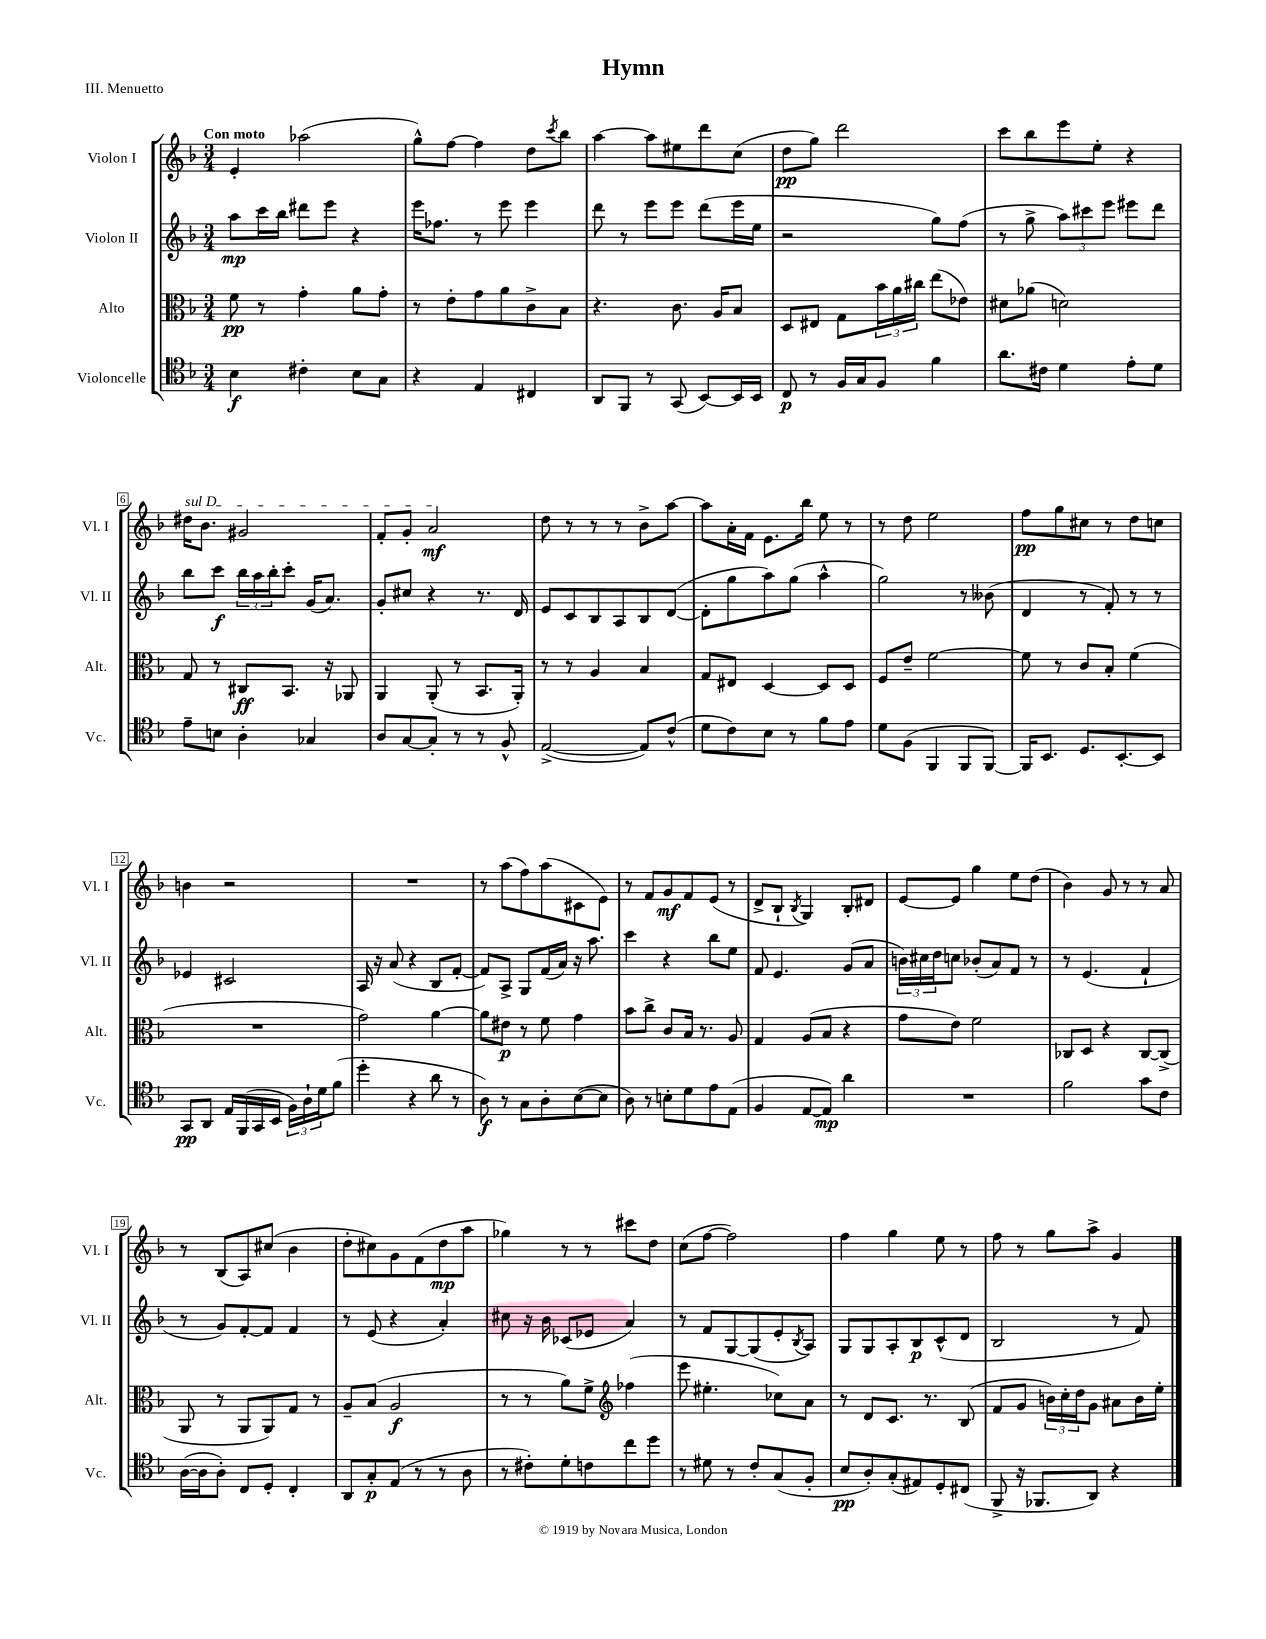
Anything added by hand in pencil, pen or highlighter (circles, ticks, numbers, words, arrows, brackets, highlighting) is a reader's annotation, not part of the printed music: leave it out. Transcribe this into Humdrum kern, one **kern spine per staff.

**kern	**kern	**kern	**kern
*staff4	*staff3	*staff2	*staff1
*clefC4	*clefC3	*clefG2	*clefG2
*k[b-]	*k[b-]	*k[b-]	*k[b-]
*M3/4	*M3/4	*M3/4	*M3/4
4B-\	8f\	8aa\L	4e'/
.	8r	16ccc\L	.
.	.	16bb-\JJ	.
4c#'\	4g'\	8ddd#\L	(2aa-\
.	.	8eee\J	.
8B-\L	8a\L	4r	.
8G\J	8g'\J	.	.
=	=	=	=
4r	8r	16eee\LK	8gg^^\L)
.	.	8.ff-\J	.
.	8e'\L	.	[8ff\J
4E/	8g\	8r	4ff\]
.	8a\	8eee\	.
4C#/	8c^\	4eee\	8dd\L
.	.	.	8qccc/
.	8B-\J	.	8bb-\J
=	=	=	=
8AA/L	4.r	8ddd\	[4aa\
8FF/J	.	8r	.
8r	.	8eee\L	8aa\]L
(8GG/	8.c\	8eee\J	8ee#\
[8BB-/L)	.	(8ddd\L	8ddd\
.	16A/LK	.	.
16BB-/]L	8B-/J	16eee\L	(8cc\J
16BB-/JJ	.	16ee\JJ	.
=	=	=	=
8C/	8D/L	2r	8dd\L
8r	8E#/J	.	8gg\J)
16F/LL	8G\L	.	2ddd\
16G/J	.	.	.
8F/J	24b-\L	.	.
.	24a\	.	.
.	24cc#\JJ	.	.
4f\	(8ee\L	8gg\L)	.
.	8e-\J)	(8ff\J	.
=	=	=	=
8.a\L	8d#\L	8r	8ccc\L
.	(8a-\J	8gg^\	8bb-\
16c#\Jk	.	.	.
4d\	2d\)	12aa\L)	8eee\
.	.	12ccc#\	.
.	.	.	8ee'\J
.	.	12eee\J	.
8e'\L	.	8eee#\L	4r
8d\J	.	8ddd\J	.
=	=	=	=
8e~\L	8G/	8bb-\L	16dd#\LK
.	.	.	8.b-\J
8B\J	8r	8ccc\J	.
4A'\	8C#/L	24bb-\LL	2g#/
.	.	24aa\	.
.	.	24bb-'\J	.
.	8.BB-/J	8ccc'\J	.
4G-/	.	(16g/LK	.
.	16r	8.a/J)	.
.	8AA-/	.	.
=	=	=	=
8A/L	4AA/	8g'/L	8f'/L
[8G/	.	8cc#/J	8g'/J
8G'/]J	(8AA'/	4r	2a/
8r	8r	.	.
8r	8.BB-/L	8.r	.
8F^^/	.	.	.
.	16AA'/Jk)	16d/	.
=	=	=	=
([2E^/	8r	8e/L	8dd\
.	8r	8c/	8r
.	4A/	8B-/	8r
.	.	8A/	8r
8E/]L)	4B-/	8B-/	8b-^\L
(8c^^/J	.	([8d/J	[8aa\J
=	=	=	=
8d\L	8G/L	8d'\]L	8aa\]L
8c\)	8E#/J	8gg\	16a'\L
.	.	.	16f\JJ
8B-\J	[4D/	8aa\)	8.e\L
8r	.	(8gg\J	.
.	.	.	16bb-\Jk
8f\L	8D/]L	4aa^^\	8ee\
8e\J	8D/J	.	8r
=	=	=	=
8d\L	8F/L	2gg\)	8r
(8F\J	8e~/J	.	8dd\
4FF/	[2f\	.	2ee\
8FF/L	.	8r	.
[8FF/J)	.	(8b--\	.
=	=	=	=
16FF/]LK	8f\]	4d/	8ff\L
8.BB-/J	.	.	.
.	8r	.	8gg\
8.D/L	8c/L	8r	8cc#\J
.	8B-'/J	8f'/)	8r
[8.BB-'/	.	.	.
.	(4f\	8r	8dd\L
8BB-/]J	.	8r	8cc\J
=	=	=	=
8GG/L	2.r	4e-/	4b\
8AA/J	.	.	.
16E/LL	.	2c#/	2r
(16FF/	.	.	.
16GG/	.	.	.
16BB-/JJ	.	.	.
24F\LL)	.	.	.
24A`\	.	.	.
24d\J	.	.	.
(8f\J	.	.	.
=	=	=	=
4dd'\	2g\)	16A/	2.r
.	.	16r	.
.	.	(8a/	.
4r	.	4r	.
8a\	[4a\	8B-/L	.
8r	.	[8f'/J	.
=	=	=	=
8A\)	8a\]L	8f/]L)	8r
8r	8e#\J	8A^/J	(8aa\L
8G\L	8r	8G/L	8ff\)
8A'\	8f\	(16f/L	(8aa\
.	.	16a/JJ)	.
([8B-\	4g\	16r	8c#\
.	.	8.aa\	.
8B-\]J	.	.	8e\J)
=	=	=	=
8A\)	8b-\L	4ccc\	8r
8r	8cc^\J	.	8f/L
8B'\L	8c/L	4r	8g/
8d\	16B-/Jk	.	8f/
.	8.r	.	.
8e\	.	8bb-\L	(8e/J
(8E\J	8A/	8ee\J	8r
=	=	=	=
4F/	4G/	8f/	8d^/L
.	.	4.e/	8B-`/J
.	.	.	8qB-/
[8E/L	(8A/L	.	4G/)
8E/]J)	8B-/J	.	.
4a\	4r	(8g/L	8B-'/L
.	.	8a/J	8d#/J
=	=	=	=
2.r	8g\L	24b\LL)	[8e/L
.	.	24cc#\	.
.	.	24dd\J	.
.	8e\J)	8cc\J	8e/]J
.	2f\	(8b-'/L	4gg\
.	.	8a/)	.
.	.	8f/J	8ee\L
.	.	8r	(8dd\J
=	=	=	=
2f\	8C-/L	8r	4b-\)
.	8D/J	(4.e/	.
.	4r	.	8g/
.	.	.	8r
8g\L	[8C-/L	4f`/	8r
8c\J	(8C-^/]J	.	8a/
=	=	=	=
([16A\LL	8AA/	8r	8r
16A\]J	.	.	.
8A'\J)	8r	8g/L)	(8B-/L
8C/L	8AA/L	[8f'/	8A/)
8D'/J	8AA/)	8f/]J	(8cc#/J
4C'/	8G/J	4f/	4b-\
.	8r	.	.
=	=	=	=
8AA/L	8A~/L	8r	8dd'\L
8G'/	(8B-/J	(8e/	8cc#\)
(8E/J	2A/	4r	8g\
8r	.	.	(8f\
8r	.	4a'/)	8dd\
8A\	.	.	8aa\J
=	=	=	=
8r	8r	8cc#\	4gg-\)
8c#'\L)	8r	16r	.
.	.	16b-\	.
8d'\	8a\L)	(8c-/L	8r
8c\	8f^\J	8e-/J	8r
*	*clefG2	*	*
8cc\	(4ff-\	4a/)	8ccc#\L
8dd\J	.	.	8dd\J
=	=	=	=
8r	8eee\	8r	(8cc\L
8d#\	4.ee#'\	8f/L	[8ff\J
8r	.	[8G/	2ff\])
8c'/L	.	(8G/]	.
(8G/	8cc-\L)	8e'/	.
.	.	8qB-/	.
8F'/J	8a\J	8A/J)	.
=	=	=	=
8B-/L	8r	8G/L	4ff\
8A'/)	8d/L	8G/	.
(8G'/	8.c/J	8A'/	4gg\
8E#/)	.	8B-/	.
.	8.r	.	.
8D'/	.	(8c^^/	8ee\
(8C#/J	(8B-/	8d/J	8r
=	=	=	=
8FF^/	8f/L	2B-/	8ff\
16r	8g/J	.	8r
8.FF-/L	.	.	.
.	24b\LL)	.	8gg\L
.	24cc'\	.	.
.	24dd\J	.	.
8AA/J)	8g\J	.	8aa^\J
4r	8a#\L	8r	4g/
.	16b\L	8f/)	.
.	16ee'\JJ	.	.
==	==	==	==
*-	*-	*-	*-
